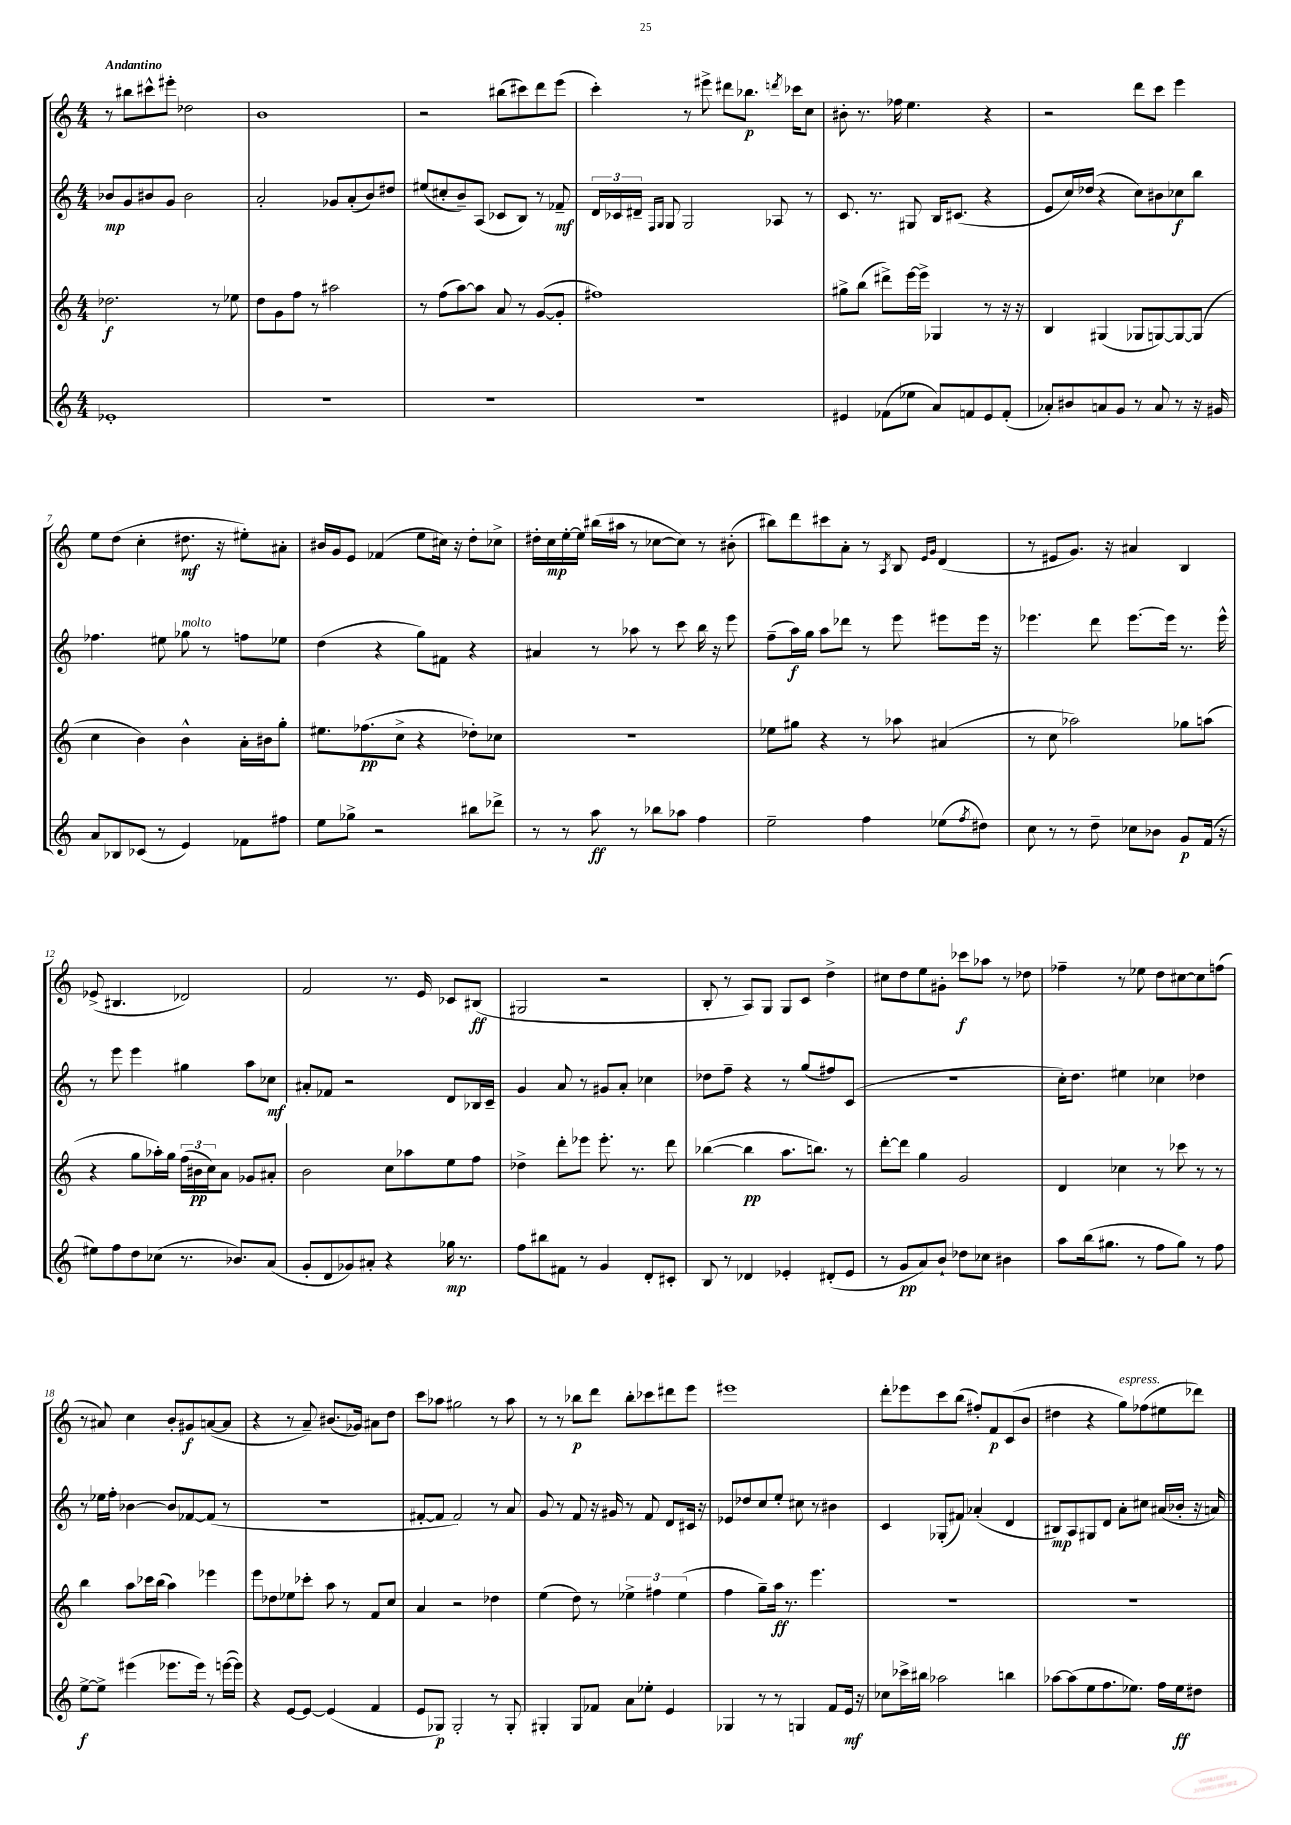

**kern	**dynam	**kern	**dynam	**kern	**dynam	**kern	**dynam
*part4	*part4	*part3	*part3	*part2	*part2	*part1	*part1
*staff4	*staff4	*staff3	*staff3	*staff2	*staff2	*staff1	*staff1
*clefG2	*	*clefG2	*	*clefG2	*	*clefG2	*
*k[]	*	*k[]	*	*k[]	*	*k[]	*
*M4/4	*	*M4/4	*	*M4/4	*	*M4/4	*
=1	=1	=1	=1	=1	=1	=1	=1
!	!	!	!	!	!	!LO:TX:a:B:t=Andantino	!
1e-X'	.	2.dd-X\	f	8b-X/L	mp	8r	.
.	.	.	.	8g/	.	8bb#X\L	.
.	.	.	.	8b#X/	.	8ccc#X^^\	.
.	.	.	.	8g/J	.	8eee#X'\J	.
.	.	.	.	2b#\	.	2dd-X\	.
.	.	8r	.	.	.	.	.
.	.	8ee-X\	.	.	.	.	.
=2	=2	=2	=2	=2	=2	=2	=2
1r	.	8dd\L	.	2a'/	.	1b	.
.	.	8g\	.	.	.	.	.
.	.	8ff\J	.	.	.	.	.
.	.	8r	.	.	.	.	.
.	.	2aa#X\	.	8g-X/L	.	.	.
.	.	.	.	(8a'/	.	.	.
.	.	.	.	8b/)	.	.	.
.	.	.	.	8dd#X/J	.	.	.
=3	=3	=3	=3	=3	=3	=3	=3
1r	.	8r	.	(8ee#X/L	.	2r	.
.	.	(8ff\L	.	8cc#X'/	.	.	.
.	.	[8aa\)	.	8b~/)	.	.	.
.	.	8aa\J]	.	(8A/J	.	.	.
.	.	8a/	.	8c-X/L	.	(8bb#X\L	.
.	.	8r	.	8B/J)	.	8ccc#X\)	.
.	.	([8g/L	.	8r	.	8ddd\	.
.	.	8g'/J]	.	8f-X~/	mf	(8eee\J	.
=4	=4	=4	=4	=4	=4	=4	=4
1r	.	1ff#X)	.	24d/LL	.	4ccc'\)	.
.	.	.	.	24c-X/	.	.	.
.	.	.	.	24d#X~/JJ	.	.	.
.	.	.	.	16qqF/LL	.	.	.
.	.	.	.	16qqG/JJ	.	.	.
.	.	.	.	8G/	.	.	.
.	.	.	.	2G/	.	8r	.
.	.	.	.	.	.	8eee#X^\	.
.	.	.	.	.	.	8ddd#X\L	.
.	.	.	.	.	.	8.bb-X\J	p
.	.	.	.	8A-X/	.	.	.
.	.	.	.	.	.	8qdddn/	.
.	.	.	.	.	.	16ccc-X\KL	.
.	.	.	.	8r	.	8cc\J	.
=5	=5	=5	=5	=5	=5	=5	=5
4e#X/	.	8gg#X^\L	.	8.c/	.	8b#X'\	.
.	.	(8bb\J	.	.	.	8.r	.
.	.	.	.	8.r	.	.	.
(8f-X\L	.	8ddd#X^\L)	.	.	.	.	.
.	.	.	.	.	.	16ff-X\	.
8ee-X\J	.	[16eee\L	.	8G#X/	.	4.ee\	.
.	.	16eee^\JJ]	.	.	.	.	.
8a/L)	.	4G-X/	.	16B/KL	.	.	.
.	.	.	.	(8.c#X/J	.	.	.
8fn/	.	.	.	.	.	.	.
8e#/	.	8r	.	4r	.	4r	.
(8f'/J	.	16r	.	.	.	.	.
.	.	16r	.	.	.	.	.
=6	=6	=6	=6	=6	=6	=6	=6
8a-X'/L)	.	4B/	.	8e/L	.	2r	.
8b#X/	.	.	.	16cc/L)	.	.	.
.	.	.	.	(16dd-X/JJ	.	.	.
8an/	.	(4G#X/	.	4r	.	.	.
8g/J	.	.	.	.	.	.	.
8r	.	8G-X/L	.	8cc\L)	.	8ddd\L	.
8a/	.	[8Gn/)	.	8b#X\	.	8ccc\J	.
8r	.	8G/_	.	8cc-X\	f	4eee\	.
16r	.	(8G/J]	.	8bb\J	.	.	.
16g#X/	.	.	.	.	.	.	.
!!LO:LB:g=z
=7	=7	=7	=7	=7	=7	=7	=7
8a/L	.	4cc\	.	4.ff-X\	.	8ee\L	.
8B-X/	.	.	.	.	.	(8dd\J	.
(8c-X/J	.	4b\)	.	.	.	4cc'\	.
8r	.	.	.	8ee#X\	.	.	.
!	!	!	!	!LO:TX:a:i:t=molto	!	!	!
4e/)	.	4b^^\	.	8gg-X\	.	8.dd#X\	mf
.	.	.	.	8r	.	.	.
.	.	.	.	.	.	16r	.
8f-X\L	.	16a'\LL	.	8ffn\L	.	8ee#X'\L)	.
.	.	16b#X\J	.	.	.	.	.
8ff#X\J	.	8gg'\J	.	8ee-X\J	.	8a#X'\J	.
=8	=8	=8	=8	=8	=8	=8	=8
8ee\L	.	8.ee#X\L	.	(4dd\	.	16b#X/LL	.
.	.	.	.	.	.	16g/J	.
8gg-X^\J	.	.	.	.	.	8e/J	.
.	.	(8.ff-X\	pp	.	.	.	.
2r	.	.	.	4r	.	(4f-X/	.
.	.	8cc^\J	.	.	.	.	.
.	.	4r	.	8gg\L)	.	8ee\L	.
.	.	.	.	8f#X\J	.	16cc#X\Jk)	.
.	.	.	.	.	.	16r	.
8bb#X\L	.	8dd-X'\L)	.	4r	.	8dd'\L	.
8ddd-X^\J	.	8cc-X\J	.	.	.	8cc-X^\J	.
=9	=9	=9	=9	=9	=9	=9	=9
8r	.	1r	.	4a#X/	.	16dd#X'\LL	.
.	.	.	.	.	.	16cc\	mp
8r	.	.	.	.	.	[16ee'\	.
.	.	.	.	.	.	16ee\JJ]	.
8aa\	ff	.	.	8r	.	(16bb#X\LL	.
.	.	.	.	.	.	16aa#X\JJ	.
8r	.	.	.	8aa-X\	.	8r	.
8bb-X\L	.	.	.	8r	.	[8cc-X\L	.
8aa-X\J	.	.	.	8ccc\	.	8cc-\J])	.
4ff\	.	.	.	16bb\	.	8r	.
.	.	.	.	16r	.	.	.
.	.	.	.	8eee\	.	(8b#X'\	.
=10	=10	=10	=10	=10	=10	=10	=10
2ee~\	.	8ee-X\L	.	(8ff~\L	.	8bb#X\L)	.
.	.	8gg#X\J	.	16aa\L)	f	8ddd\	.
.	.	.	.	16gg\JJ	.	.	.
.	.	4r	.	8aa\L	.	8ccc#X\	.
.	.	.	.	8ddd-X\J	.	8a'\J	.
4ff\	.	8r	.	8r	.	8r	.
.	.	.	.	.	.	8qA/	.
.	.	8aa-X\	.	8eee\	.	8B/	.
.	.	.	.	.	.	16qqe/LL	.
.	.	.	.	.	.	16qqg/JJ	.
(8ee-X\L	.	(4a#X/	.	8eee#X\L	.	(4d/	.
8qff/	.	.	.	.	.	.	.
8dd#X\J)	.	.	.	16eee#\Jk	.	.	.
.	.	.	.	16r	.	.	.
=11	=11	=11	=11	=11	=11	=11	=11
8cc\	.	8r	.	4.eee-X\	.	8r	.
8r	.	8cc\	.	.	.	8e#X/L	.
8r	.	2aa-X\)	.	.	.	8.g/J)	.
8dd~\	.	.	.	8ddd\	.	.	.
.	.	.	.	.	.	16r	.
8cc-X\L	.	.	.	[8.eee-\L	.	4a#X/	.
8b-X\J	.	.	.	.	.	.	.
.	.	.	.	16eee-\Jk]	.	.	.
8g/L	p	8gg-X\L	.	8.r	.	4B/	.
(16f/Jk	.	(8aan\J	.	.	.	.	.
16r	.	.	.	16eee-^^\	.	.	.
!!LO:LB:g=z
=12	=12	=12	=12	=12	=12	=12	=12
8ee#X\L)	.	4r	.	8r	.	(8e-X^/	.
8ff\	.	.	.	8eee\	.	4.B#X/	.
8dd\	.	8gg\L	.	4eee\	.	.	.
(8cc-X\J	.	16aa-X'\L)	.	.	.	.	.
.	.	16gg\JJ	.	.	.	.	.
8.r	.	(24ff\LL	.	4gg#X\	.	2d-X/)	.
.	.	24b#X\	pp	.	.	.	.
.	.	24cc\J)	.	.	.	.	.
.	.	8a\J	.	.	.	.	.
8.b-X/L)	.	.	.	.	.	.	.
.	.	8g-X/L	.	8aa\L	.	.	.
(8a/J	.	8a#X'/J	.	8cc-X\J	mf	.	.
=13	=13	=13	=13	=13	=13	=13	=13
8g'/L	.	2b\	.	8a#X'/L	.	2f/	.
8d/	.	.	.	8f-X/J	.	.	.
8g-X/)	.	.	.	2r	.	.	.
8a#X'/J	.	.	.	.	.	.	.
4r	.	8cc\L	.	.	.	8.r	.
.	.	8aa-X\	.	.	.	.	.
.	.	.	.	.	.	16e/	.
16gg-X\	mp	8ee\	.	8d/L	.	8c-X/L	.
8.r	.	.	.	.	.	.	.
.	.	8ff\J	.	16B-X/L	.	(8B#X/J	ff
.	.	.	.	16c~/JJ	.	.	.
=14	=14	=14	=14	=14	=14	=14	=14
8ff\L	.	4dd-X^\	.	4g/	.	2G#X/	.
8bb#X\	.	.	.	.	.	.	.
8f#X\J	.	8ddd'\L	.	8a/	.	.	.
8r	.	8eee-X\J	.	8r	.	.	.
4g/	.	8.eee-'\	.	8g#X/L	.	2r	.
.	.	.	.	8a'/J	.	.	.
.	.	8.r	.	.	.	.	.
8d'/L	.	.	.	4cc-X\	.	.	.
8c#X'/J	.	8ddd\	.	.	.	.	.
=15	=15	=15	=15	=15	=15	=15	=15
8B/	.	([4bb-X\	.	8dd-X\L	.	8B'/	.
8r	.	.	.	8ff~\J	.	8r	.
4d-X/	.	4bb-\]	pp	4r	.	8A/L)	.
.	.	.	.	.	.	8G/J	.
4e-X'/	.	8.aa\L	.	8r	.	8G/L	.
.	.	.	.	(8gg/L	.	8c/J	.
.	.	8.bbn\J)	.	.	.	.	.
(8d#X'/L	.	.	.	8ff#X/)	.	4dd^\	.
8e-/J	.	8r	.	(8c/J	.	.	.
=16	=16	=16	=16	=16	=16	=16	=16
8r	.	[8ddd'\L	.	1r	.	8cc#X\L	.
8g/L	pp	8ddd\J]	.	.	.	8dd\	.
8a/)	.	4gg\	.	.	.	8ee\	.
8b`/J	.	.	.	.	.	8g#X'\J	.
8dd-X\L	.	2g/	.	.	.	8ccc-X\L	f
8cc-X\J	.	.	.	.	.	8aa-X\J	.
4b#X\	.	.	.	.	.	8r	.
.	.	.	.	.	.	8dd-X\	.
=17	=17	=17	=17	=17	=17	=17	=17
8aa\L	.	4d/	.	16cc'\KL)	.	4ff-X~\	.
.	.	.	.	8.dd\J	.	.	.
(16bb\k	.	.	.	.	.	.	.
8.gg#X\J	.	.	.	.	.	.	.
.	.	4cc-X\	.	4ee#X\	.	8r	.
8r	.	.	.	.	.	8ee-X\	.
8ff\L	.	8r	.	4cc-X\	.	8dd\L	.
8gg#\J)	.	8ccc-X\	.	.	.	[8cc#X\	.
8r	.	8r	.	4dd-X\	.	8cc#\]	.
8ff\	.	8r	.	.	.	(8ffn\J	.
!!LO:LB:g=z
=18	=18	=18	=18	=18	=18	=18	=18
[8ee^\L	f	4bb\	.	8r	.	8r	.
8ee^\J]	.	.	.	16ee-X\LL	.	8a#X/)	.
.	.	.	.	16ff'\JJ	.	.	.
(4eee#X\	.	8aa\L	.	[4b-X\	.	4cc\	.
.	.	16ccc-X\L	.	.	.	.	.
.	.	(16bb\JJ	.	.	.	.	.
8.eee-X\L	.	4aa\)	.	8b-/L]	.	8b'/L	.
.	.	.	.	[8f-X/	.	8g#X/	f
16eee-\Jk)	.	.	.	.	.	.	.
8r	.	4eee-X\	.	(8f-/J]	.	([8an/	.
([16eeen\LL	.	.	.	8r	.	8a/J]	.
16eee\JJ])	.	.	.	.	.	.	.
=19	=19	=19	=19	=19	=19	=19	=19
4r	.	8eee\L	.	1r	.	4r	.
.	.	8dd-X\	.	.	.	.	.
[8e/L	.	8ee-X\	.	.	.	8r	.
8e/J_	.	8ccc-X'\J	.	.	.	8a~/)	.
(4e/]	.	8aa\	.	.	.	(8.b#X/L	.
.	.	8r	.	.	.	.	.
.	.	.	.	.	.	16g-X/Jk)	.
4f/	.	8f/L	.	.	.	8a#X\L	.
.	.	8cc/J	.	.	.	8dd\J	.
=20	=20	=20	=20	=20	=20	=20	=20
8e/L	.	4a/	.	[8f#X'/L	.	8ccc\L	.
8G-X/J)	p	.	.	8f#/J]	.	8aa-X\J	.
2G-'/	.	2r	.	2f#/)	.	2gg#X\	.
8r	.	4dd-X\	.	8r	.	8r	.
8G-'/	.	.	.	8a/	.	8aa-\	.
=21	=21	=21	=21	=21	=21	=21	=21
4G#X'/	.	(4ee\	.	8g/	.	8r	.
.	.	.	.	8r	.	8r	.
8G#/L	.	8dd\)	.	8f/	.	8bb-X\L	p
8f-X/J	.	8r	.	16r	.	8ddd\J	.
.	.	.	.	16g#X/	.	.	.
8a\L	.	6ee-X^\	.	8r	.	8bb-'\L	.
8ee-X'\J	.	.	.	8f/	.	8ccc-X\	.
.	.	6ff#X\	.	.	.	.	.
4e/	.	.	.	8d/L	.	8ddd#X\	.
.	.	(6ee-\	.	.	.	.	.
.	.	.	.	16c#X/Jk	.	8eee\J	.
.	.	.	.	16r	.	.	.
=22	=22	=22	=22	=22	=22	=22	=22
4G-X/	.	4ff\	.	8e-X/L	.	1eee#X	.
.	.	.	.	8dd-X/	.	.	.
8r	.	8gg~\L)	.	8cc/	.	.	.
8r	.	16aa\Jk	ff	8ee'/J	.	.	.
.	.	8.r	.	.	.	.	.
4Gn/	.	.	.	8cc#X\	.	.	.
.	.	4.eee\	.	8r	.	.	.
8f/L	.	.	.	4b#X\	.	.	.
16e/Jk	mf	.	.	.	.	.	.
16r	.	.	.	.	.	.	.
=23	=23	=23	=23	=23	=23	=23	=23
8cc-X\L	.	1r	.	4c/	.	8ddd'\L	.
16ccc-X^\L	.	.	.	.	.	8eee-X\	.
16bb#X\JJ	.	.	.	.	.	.	.
2aa-X\	.	.	.	(8G-X'/L	.	8ccc\	.
.	.	.	.	8f#X/J)	.	(8bb\J	.
.	.	.	.	(4a-X'/	.	8ff#X'/L)	.
.	.	.	.	.	.	8f/	p
4bbn\	.	.	.	4d/	.	(8c/	.
.	.	.	.	.	.	8b/J	.
=24	=24	=24	=24	=24	=24	=24	=24
[8aa-X\L	.	1r	.	8B#X/L)	mp	4dd#X\	.
(8aa-\]	.	.	.	8A/	.	.	.
8ee\	.	.	.	8G#X/	.	4r	.
8.ff\	.	.	.	8d/J	.	.	.
!	!	!	!	!	!	!LO:TX:a:i:t=espress.	!
.	.	.	.	8a'\L	.	8gg\L)	.
8.ee-X\J)	.	.	.	.	.	.	.
.	.	.	.	8cc#X\J	.	(8ff-X\	.
16ff\LL	.	.	.	(16a#X/LL	.	8ee#X\	.
16ee-\J	ff	.	.	16b-X'/JJ	.	.	.
8dd#X\J	.	.	.	16r	.	8ddd-X\J)	.
.	.	.	.	16an/)	.	.	.
==	==	==	==	==	==	==	==
*-	*-	*-	*-	*-	*-	*-	*-
